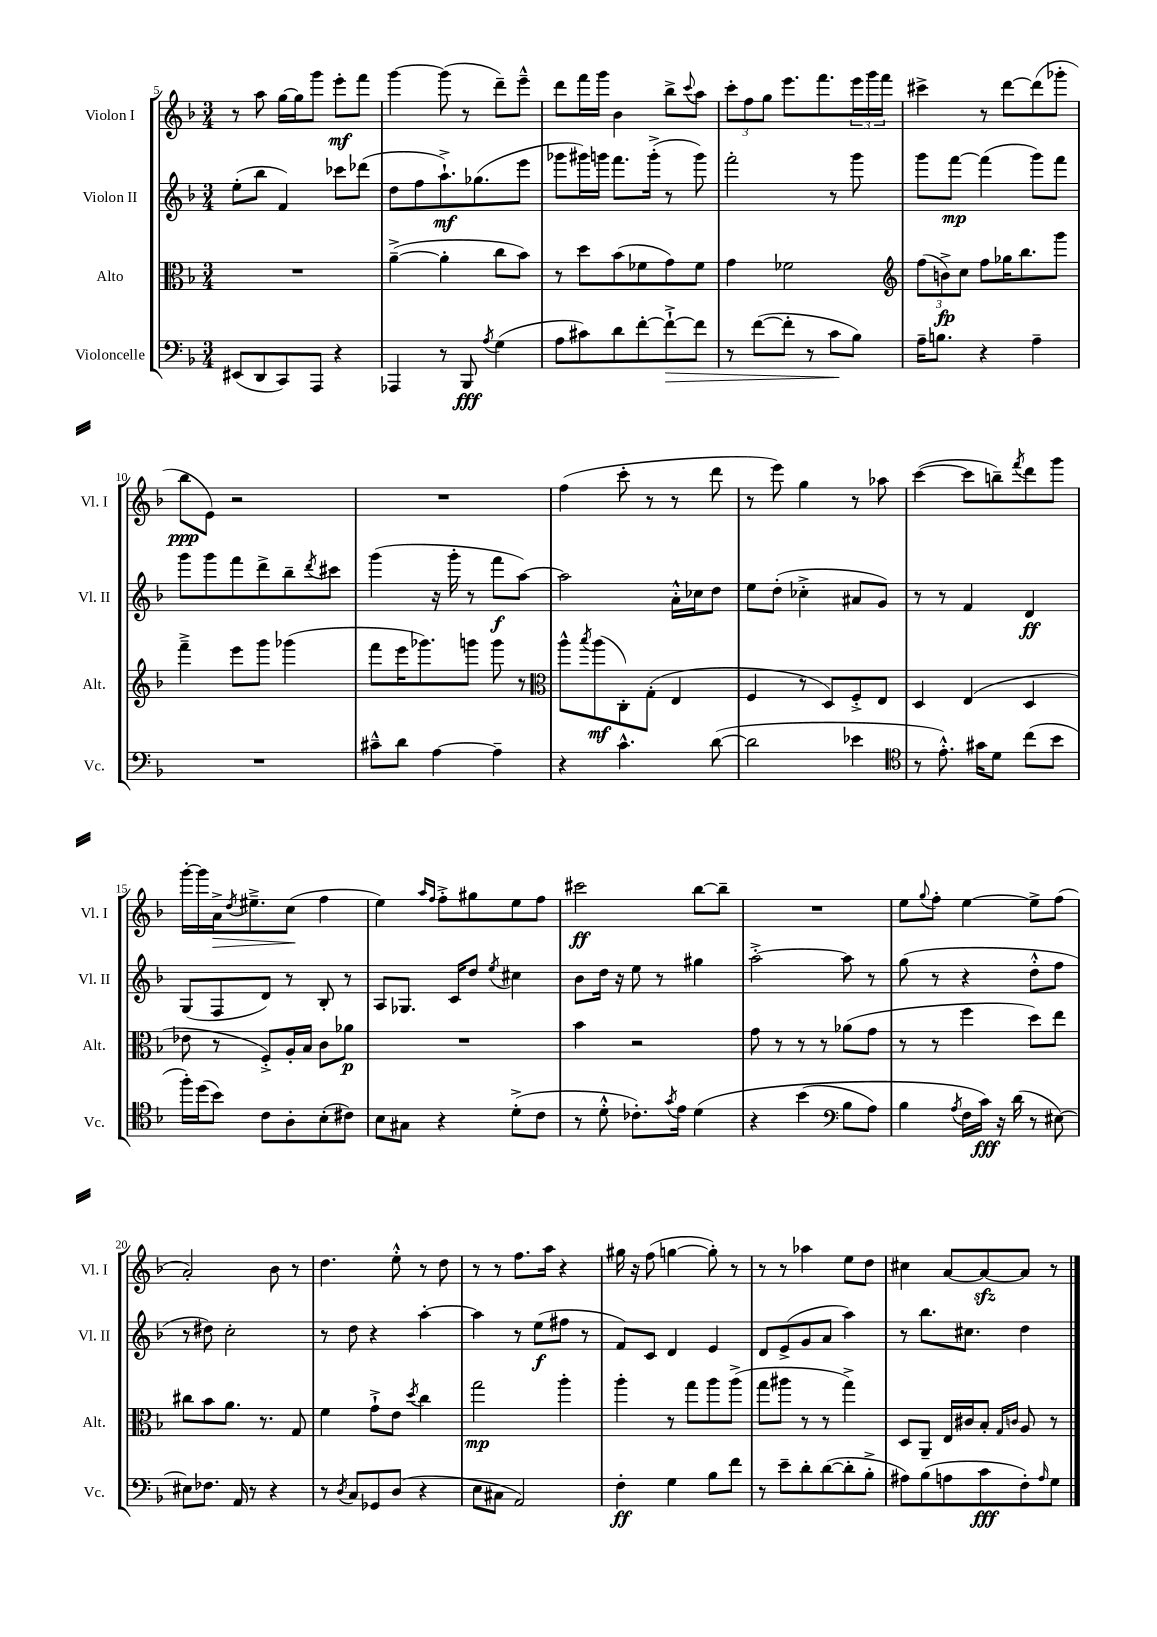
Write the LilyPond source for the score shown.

<<
\new StaffGroup <<
\new Staff = "s0" \with { instrumentName = "Violon I" shortInstrumentName = "Vl. I" } {
    \clef treble \key f \major \numericTimeSignature \time 3/4
    r8 a''8 g''16~ g''16 g'''8 e'''8-.\mf f'''8 |
    g'''4~ g'''8( r8 d'''8--) e'''8---^ |
    d'''8 f'''16 g'''16 bes'4 bes''8-> \appoggiatura { c'''8 } a''8 |
    \tuplet 3/2 { c'''8-. f''8 g''8 } e'''8. f'''8. \tuplet 3/2 { e'''16 g'''16 f'''16 } |
    cis'''4-> r8 d'''8~ d'''8( ges'''8-. |
    bes''8\ppp e'8) r2 |
    R2. |
    f''4( c'''8-. r8 r8 d'''8 |
    r8 e'''8) g''4 r8 aes''8 |
    c'''4~( c'''8 b''8--) \acciaccatura { f'''8 } d'''8 g'''8 |
    g'''16~-. g'''16 a'16->\> \acciaccatura { d''8 } eis''8.---> c''8\!( f''4 |
    e''4) \grace { a''16 f''16 } f''8-.-> gis''8 e''8 f''8 |
    cis'''2\ff bes''8~ bes''8-- |
    R2. |
    e''8 \appoggiatura { g''8 } f''8-. e''4~ e''8-> f''8( |
    a'2-.) bes'8 r8 |
    d''4. e''8-.-^ r8 d''8 |
    r8 r8 f''8. a''16 r4 |
    gis''16 r16 f''8( g''4~ g''8-.) r8 |
    r8 r8 aes''4 e''8 d''8 |
    cis''4 a'8~ a'8~\sfz a'8 r8 \bar "|." |
}
\new Staff = "s1" \with { instrumentName = "Violon II" shortInstrumentName = "Vl. II" } {
    \clef treble \key f \major \numericTimeSignature \time 3/4
    e''8-.( bes''8 f'4) ces'''8 des'''8( |
    d''8 f''8 a''8.-!->\mf) ges''8.( e'''8 |
    ges'''8 gis'''16) g'''16 f'''8. g'''16-.->( r8 g'''8) |
    f'''2-. r8 g'''8 |
    g'''8 f'''8~\mp f'''4( g'''8) f'''8 |
    g'''8 g'''8 f'''8 d'''8-> bes''8-- \acciaccatura { d'''8 } cis'''8 |
    g'''4( r16 g'''16-. r8 f'''8\f a''8~) |
    a''2 a'16-.-^ ces''16 d''8 |
    e''8 d''8-.( ces''4-.-> ais'8 g'8) |
    r8 r8 f'4 d'4\ff |
    g8( f8 d'8) r8 bes8-. r8 |
    a8 ges8. c'16 d''8 \acciaccatura { e''8 } cis''4 |
    bes'8 d''16 r16 e''8 r8 gis''4 |
    a''2~-.-> a''8 r8 |
    g''8( r8 r4 d''8-.-^ f''8 |
    r8 dis''8) c''2-. |
    r8 d''8 r4 a''4~-. |
    a''4 r8 e''8\f( fis''8 r8 |
    f'8) c'8 d'4 e'4 |
    d'8 e'8->( g'8 a'8 a''4) |
    r8 bes''8. cis''8. d''4 \bar "|." |
}
\new Staff = "s2" \with { instrumentName = "Alto" shortInstrumentName = "Alt." } {
    \clef alto \key f \major \numericTimeSignature \time 3/4
    R2. |
    a'4~--->( a'4-. c''8 bes'8) |
    r8 d''8 bes'8( fes'8 g'8) fes'8 |
    g'4 fes'2 |
    \clef treble \tuplet 3/2 { f''8( b'8->\fp) c''8 } f''8 ges''16 bes''8. g'''8 |
    f'''4---> e'''8 g'''8 ges'''4( |
    f'''8 e'''16 ges'''8.) g'''8 g'''8 r8 |
    \clef alto a''8-^ \acciaccatura { bes''8 } a''8\mf( c8-.) g8-.( e4 |
    f4 r8 d8) f8-.-> e8 |
    d4 e4( d4 |
    ees'8 r8 f8-.->) a16-. bes16 c'8 aes'8\p |
    R2. |
    bes'4 r2 |
    g'8 r8 r8 r8 aes'8( g'8 |
    r8 r8 f''4 d''8) e''8 |
    cis''8 bes'8 a'8. r8. g8 |
    f'4 g'8-!-> e'8 \acciaccatura { d''8 } c''4 |
    g''2\mp a''4-. |
    a''4-. r8 g''8 a''8 a''8->( |
    g''8 ais''8 r8 r8 g''4->) |
    d8 a,8-- e16 cis'16 bes8-. \grace { g16 c'16 } a8 r8 \bar "|." |
}
\new Staff = "s3" \with { instrumentName = "Violoncelle" shortInstrumentName = "Vc." } {
    \clef bass \key f \major \numericTimeSignature \time 3/4
    eis,8( d,8 c,8) a,,8 r4 |
    aes,,4 r8 bes,,8\fff \acciaccatura { a8 } g4( |
    a8 cis'8) d'8 f'8~-. f'8~-!->\> f'8 |
    r8 f'8~( f'8-. r8 c'8\! bes8) |
    a16-- b8. r4 a4-- |
    R2. |
    cis'8---^ d'8 a4~ a4-- |
    r4 c'4.-^ d'8~( |
    d'2 ees'4 |
    \clef tenor r8 e'8.-.-^) gis'16 d'8 c''8( bes'8 |
    f''16-.) d''16( bes'8) c'8 a8-. bes8-.( cis'8) |
    bes8 gis8 r4 d'8-.->( c'8 |
    r8 d'8-.-^ ces'8.-.) \acciaccatura { g'8 } e'16 d'4\( |
    r4 bes'4( \clef bass bes8 a8) |
    bes4 \acciaccatura { a8 } f16 c'16\fff\) r16 d'16( r8 eis8~) |
    eis8 fes8. a,16 r8 r4 |
    r8 \acciaccatura { d8 } c8 ges,8 d8( r4 |
    e8 cis8 a,2) |
    f4-.\ff g4 bes8 f'8 |
    r8 e'8-- d'8-. d'8~( d'8-. bes8-.-> |
    ais8) bes8( a8 c'8\fff f8-.) \grace { a16 } g8 \bar "|." |
}
>>
>>
\layout { \context { \Score currentBarNumber = #5 } }
